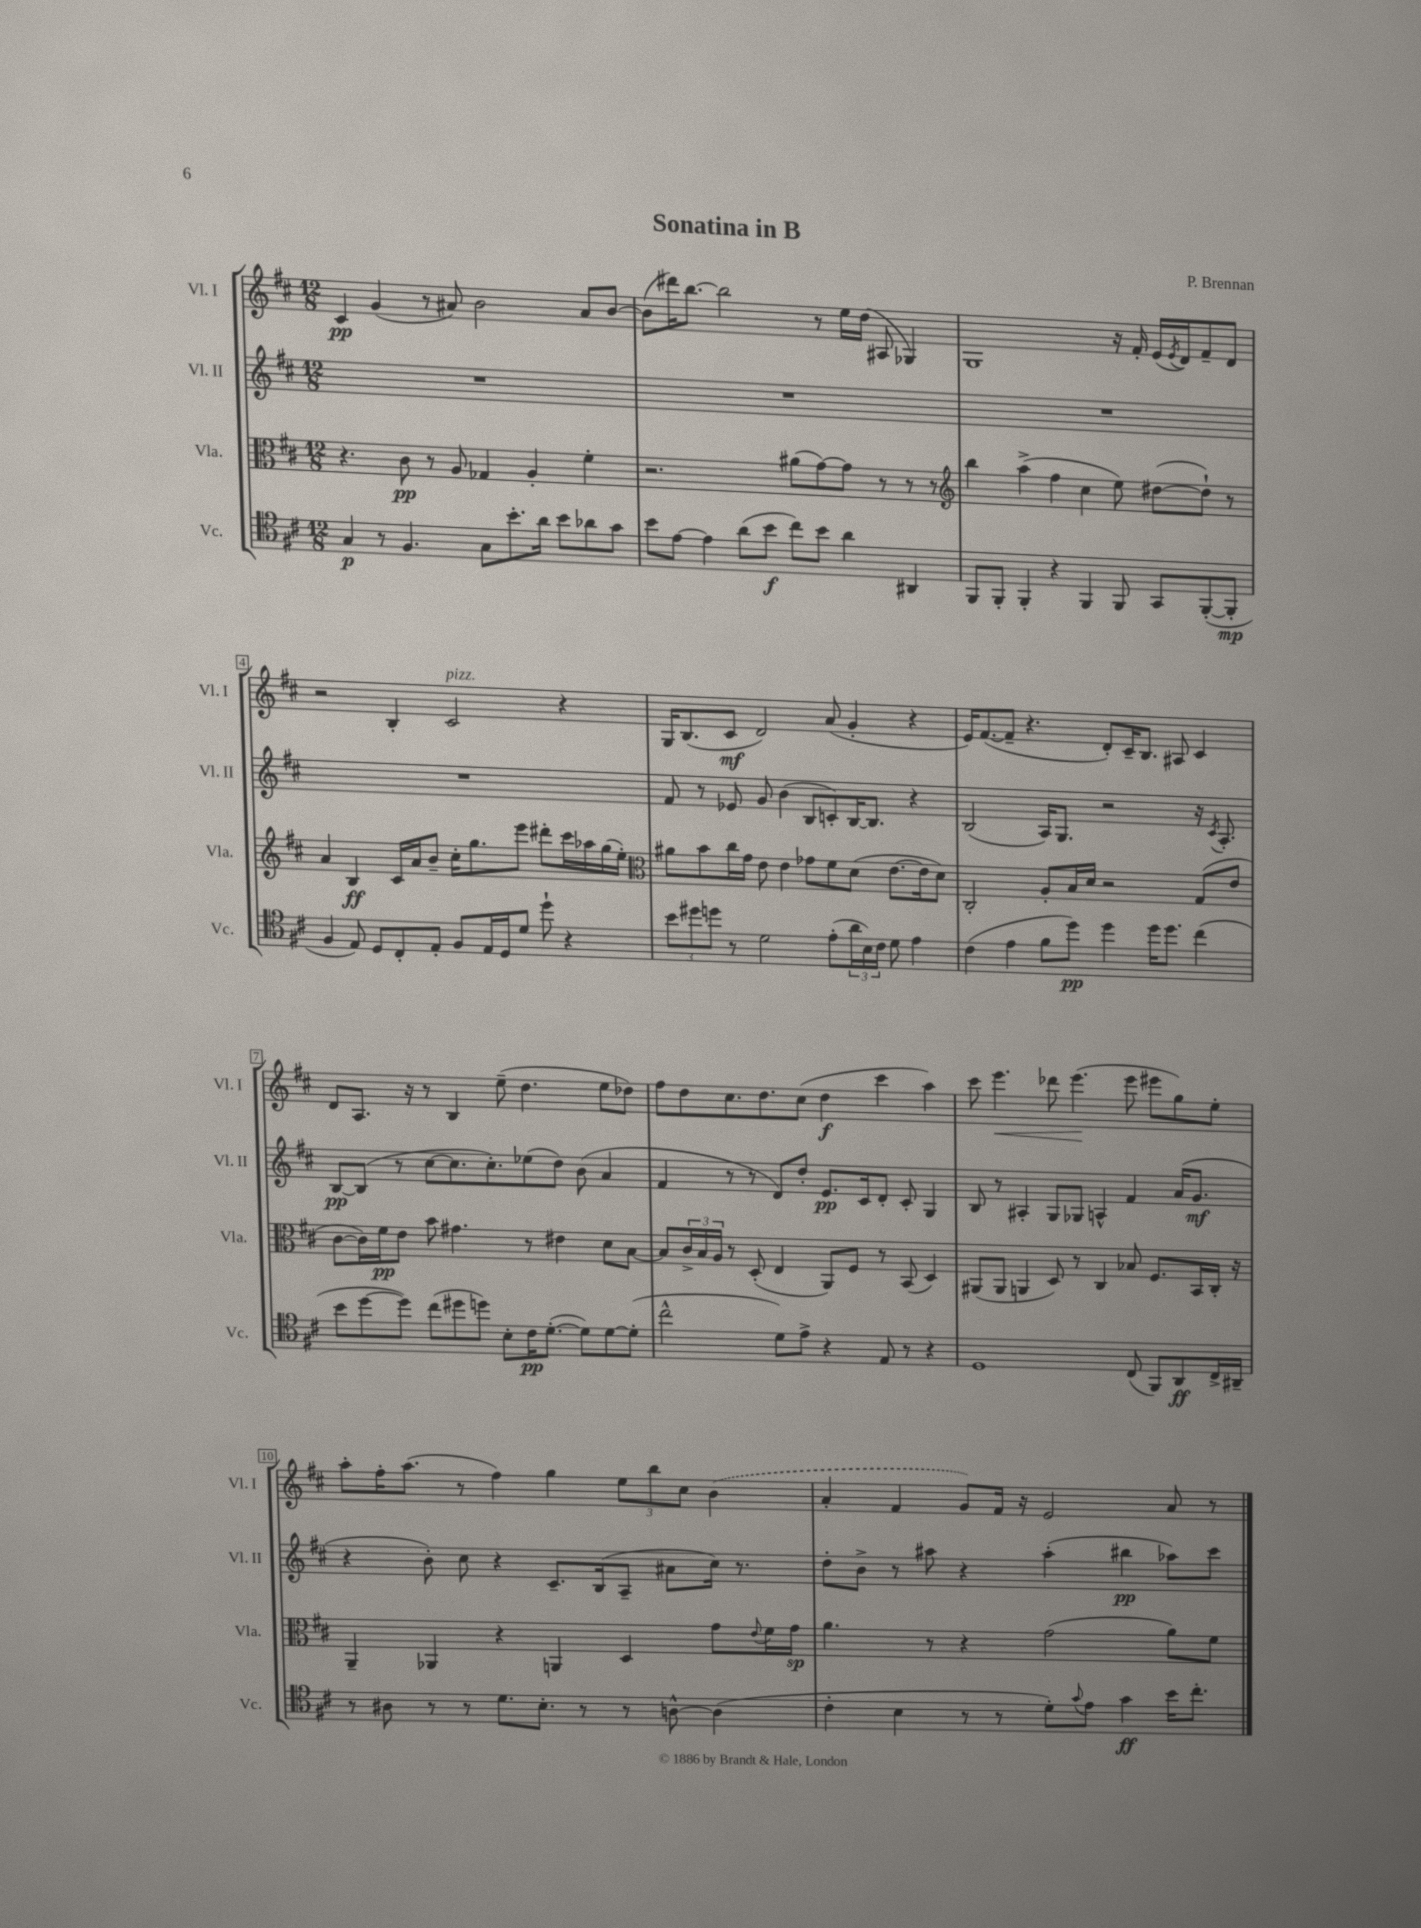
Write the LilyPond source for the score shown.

\header { title = "Sonatina in B" composer = "P. Brennan" }
<<
\new StaffGroup <<
\new Staff = "s0" \with { instrumentName = "Vl. I" shortInstrumentName = "Vl. I" } {
    \clef treble \key d \major \numericTimeSignature \time 12/8
    cis'4\pp g'4( r8 ais'8) b'2 ais'8 b'8~ |
    b'8( dis'''16) b''8.~ b''2 r8 e''16 d''16( ais8 ges4) |
    g1 r16 fis'16-. e'16( \acciaccatura { e'8 } d'16) fis'8-- d'8 |
    r2 b4-. cis'2^\markup { \italic "pizz." } r4 |
    g16 b8.( cis'8\mf d'2) a'8( g'4-. r4 |
    e'16) fis'8.~( fis'8-- r4. d'8-.) cis'16-- b8. ais8 cis'4 |
    d'8 a8. r16 r8 b4 e''8--( d''4. e''8 des''8) |
    fis''8 d''8 cis''8. d''8. cis''8( d''4\f cis'''4 a''4) |
    cis'''8 e'''4.\< des'''8 e'''4.\!( e'''8 eis'''8 g''8) e''8-. |
    a''8-. fis''16-. a''8.( r8 fis''4) g''4 \tuplet 3/2 { e''8 b''8 cis''8 } \once \slurDashed b'4( |
    a'4-. fis'4 g'8) fis'16 r16 e'2 a'8 r8 \bar "|." |
}
\new Staff = "s1" \with { instrumentName = "Vl. II" shortInstrumentName = "Vl. II" } {
    \clef treble \key d \major \numericTimeSignature \time 12/8
    R1. |
    R1. |
    R1. |
    R1. |
    fis'8 r8 ees'8 g'8 b'4( b8 c'8-.) b16~ b8. r4 |
    b2( a16) g8. r2 r16 \acciaccatura { cis'8 } a8.-. |
    b8~\pp b8( r8 cis''8~ cis''8. cis''8.-.) ees''8( d''8) b'8( a'4 |
    fis'4 r8 r8 d'8) d''8-. e'8.\pp cis'16 d'8-. cis'8-. g4 |
    b8 r8 ais4-. g8 ges8 a4-^ fis'4 a'16( g'8.\mf |
    r4 b'8-.) cis''8 r4 cis'8.-- b16( a8-- ais'8 cis''16) r8. |
    d''8-. b'8-> r8 ais''8 r4 ais''4-.( bis''4\pp aes''8) cis'''8 \bar "|." |
}
\new Staff = "s2" \with { instrumentName = "Vla." shortInstrumentName = "Vla." } {
    \clef alto \key d \major \numericTimeSignature \time 12/8
    r4. cis'8\pp r8 a8 ges4 a4-. fis'4-. |
    r2. ais'8( g'8~) g'8 r8 r8 r8 |
    \clef treble b''4 a''4->( fis''4 cis''4 e''8) dis''8~( dis''8-!) r8 |
    a'4 b4\ff cis'16 a'16 b'8-- cis''16-. g''8. e'''8 dis'''8-. cis'''16 aes''16 g''16( e''16-.) |
    \clef alto ais'8 b'8 cis''16 g'16 e'8 e'4 ges'8 fis'8 d'8( e'8.~ e'16 d'8) |
    cis2-. a8-. b16 d'16 r2 g8( e'8 |
    cis'8~ cis'16) fis'16\pp e'8 b'8 gis'4. r8 eis'4 d'8 b8~ |
    b8 \tuplet 3/2 { cis'16-> b16 a16 } r8 d8-.( e4 a,8) fis8 r8 b,8( d4) |
    ais,8( ais,8 a,4 d8) r8 cis4 bes8 fis8. b,16 cis16-. r16 |
    a,4-- aes,4 r4 a,4 d4 g'8 \appoggiatura { e'8 } fis'16 g'16\sp |
    a'4. r8 r4 g'2( a'8) fis'8 \bar "|." |
}
\new Staff = "s3" \with { instrumentName = "Vc." shortInstrumentName = "Vc." } {
    \clef tenor \key d \major \numericTimeSignature \time 12/8
    g4\p r8 fis4. g8 b'8.-. a'16 b'8 aes'8 g'8 |
    b'8 e'8~ e'4 a'8( b'8\f cis''8) b'8 a'4 ais,4 |
    fis,8 fis,8-. fis,4-. r4 fis,4 fis,8 g,8 fis,8~-.( fis,8-.\mp |
    fis4 e8) d8 cis8-. e8-. fis8 e16 d16 d'8 d''8-! r4 |
    \tuplet 3/2 { b'8 dis''8 d''8 } r8 d'2 e'8-.( \tuplet 3/2 { a'16 b16) cis'16 } d'8 e'4 |
    cis'4( e'4 fis'8 d''8\pp) d''4 d''16 d''8. cis''4( |
    b'8 d''8~ d''8) cis''8( dis''8 d''8) b8-. cis'16\pp d'8.~-.( d'8) d'8~ d'8-.( |
    cis''2-^ d'8) e'8-> r4 e8 r8 r4 |
    d1 cis8( fis,8) a,8\ff cis16-> ais,16-- |
    r8 ais8 r8 r8 d'8. b8.-. r8 r8 a8~-^ a4( |
    cis'4-. b4 r8 r8 d'8-.) \appoggiatura { g'8 } e'8 g'4\ff b'16 cis''8.-. \bar "|." |
}
>>
>>
\layout { \context { \Score \override BarNumber.stencil = #(make-stencil-boxer 0.1 0.3 ly:text-interface::print) } }
